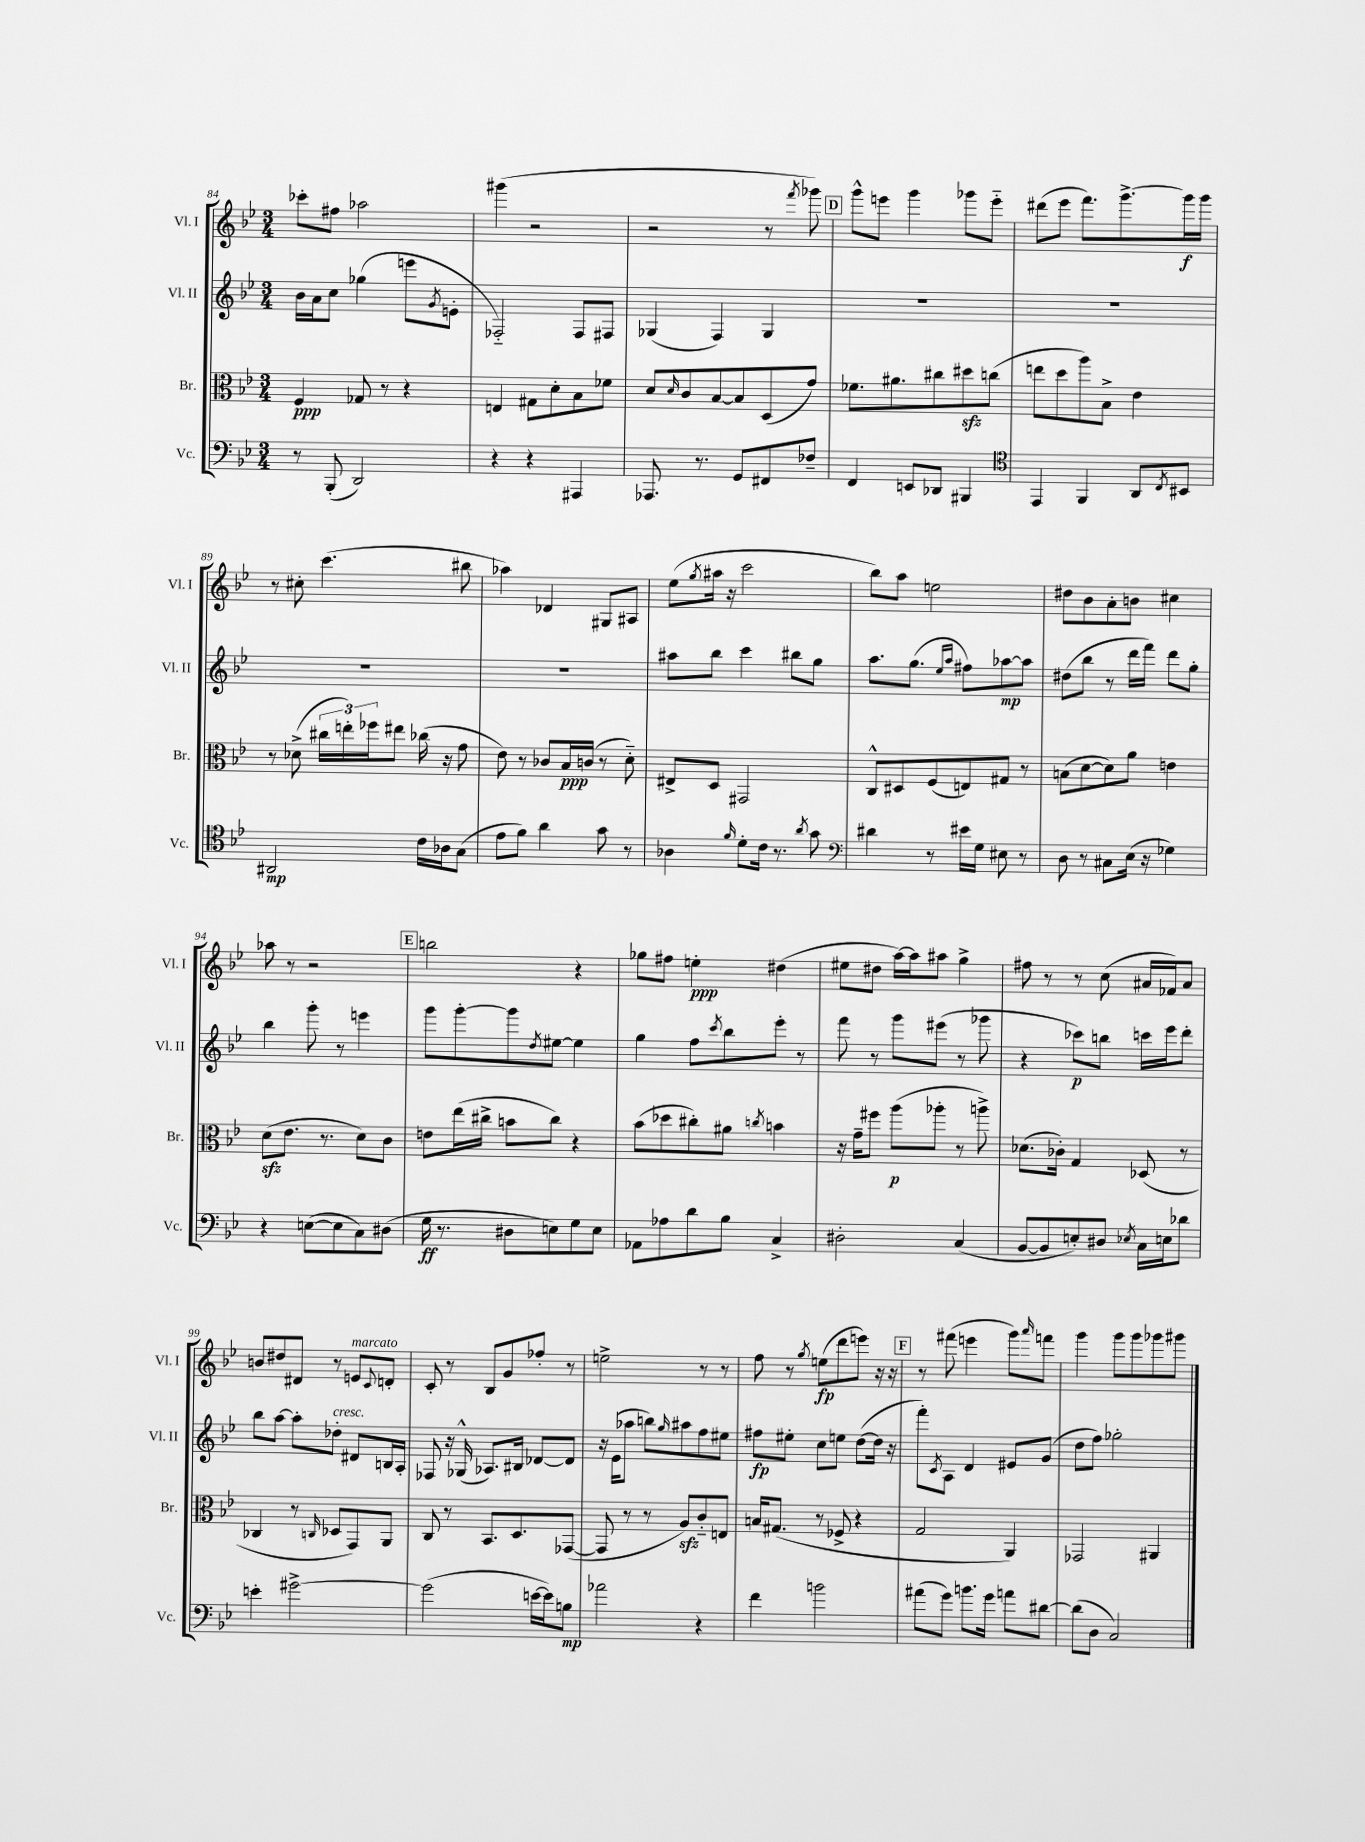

**kern	**dynam	**kern	**dynam	**kern	**dynam	**kern	**dynam
*part4	*part4	*part3	*part3	*part2	*part2	*part1	*part1
*staff4	*staff4	*staff3	*staff3	*staff2	*staff2	*staff1	*staff1
*I"Vc.	*	*I"Br.	*	*I"Vl. II	*	*I"Vl. I	*
*I'Vc.	*	*I'Br.	*	*I'Vl. II	*	*I'Vl. I	*
*clefF4	*	*clefC3	*	*clefG2	*	*clefG2	*
*k[b-e-]	*	*k[b-e-]	*	*k[b-e-]	*	*k[b-e-]	*
*M3/4	*	*M3/4	*	*M3/4	*	*M3/4	*
=84	=84	=84	=84	=84	=84	=84	=84
8r	.	4F/	ppp	16b-\LL	.	8ccc-X'\L	.
.	.	.	.	16a\J	.	.	.
(8BBB-'/	.	.	.	8cc\J	.	8ff#X\J	.
2DD/)	.	8G-X/	.	(4gg-X\	.	2aa-X\	.
.	.	8r	.	.	.	.	.
.	.	4r	.	8eeen\L	.	.	.
.	.	.	.	8qg/	.	.	.
.	.	.	.	8en'\J	.	.	.
=85	=85	=85	=85	=85	=85	=85	=85
4r	.	4En/	.	2F-X/)	.	(4ggg#X\	.
4r	.	8G#X\L	.	.	.	2r	.
.	.	8d'\	.	.	.	.	.
4AAA#X/	.	8B-\	.	8F-/L	.	.	.
.	.	8f-X\J	.	8F#X/J	.	.	.
=86	=86	=86	=86	=86	=86	=86	=86
8.AAA-X/	.	8d/L	.	(4G-X/	.	2r	.
.	.	16qqd/	.	.	.	.	.
.	.	8c/	.	.	.	.	.
8.r	.	.	.	.	.	.	.
.	.	[8B-/	.	4F/)	.	.	.
8GG/L	.	8B-/]	.	.	.	.	.
8FF#X/	.	(8D/	.	4G-/	.	8r	.
.	.	.	.	.	.	8qfff/	.
8F-X~/J	.	8g/J)	.	.	.	8ggg-X\)	.
!!LO:REH:place=s1:t=D
=87	=87	=87	=87	=87	=87	=87	=87
4FF/	.	8.f-X\L	.	2.r	.	8ggg^^\L	.
.	.	.	.	.	.	8eeen\J	.
.	.	8.a#X\	.	.	.	.	.
8EEn/L	.	.	.	.	.	4ggg\	.
8DD-X/J	.	8cc#X\	.	.	.	.	.
4BBB#X/	.	8dd#Xzz\	.	.	.	8ggg-X\L	.
.	.	(8ccn\J	.	.	.	8eee\J	.
=88	=88	=88	=88	=88	=88	=88	=88
*clefC4	*	*	*	*	*	*	*
4EE-/	.	8een\L	.	2.r	.	(8ddd#X\L	.
.	.	8dd\	.	.	.	8eee-\J	.
4FF/	.	8aa\)	.	.	.	8.fff\L)	.
.	.	8B-^\J	.	.	.	.	.
.	.	.	.	.	.	[8.ggg^\	.
8AA/L	.	4e-\	.	.	.	.	.
8qC/	.	.	.	.	.	.	.
8BB#X/J	.	.	.	.	.	16ggg\L]	f
.	.	.	.	.	.	16ggg\JJ	.
!!LO:LB:g=z
=89	=89	=89	=89	=89	=89	=89	=89
2AA#X/	mp	8r	.	2.r	.	8r	.
.	.	(8d-X^\	.	.	.	8cc#X'\	.
.	.	24cc#X\LL	.	.	.	(4.ccc\	.
.	.	24een'\)	.	.	.	.	.
.	.	24ff-X\J	.	.	.	.	.
.	.	8ee#X\J	.	.	.	.	.
16c\LL	.	(16cc-X\	.	.	.	.	.
16A-X\J	.	16r	.	.	.	.	.
(8G\J	.	8g\	.	.	.	8bb#X\	.
=90	=90	=90	=90	=90	=90	=90	=90
8e-\L	.	8e-\)	.	2.r	.	4aa-X\)	.
8f\J)	.	8r	.	.	.	.	.
4a\	.	8c-X/L	.	.	.	4d-X/	.
.	.	16B-/L	ppp	.	.	.	.
.	.	(16cn/JJ	.	.	.	.	.
8g\	.	8r	.	.	.	8G#X/L	.
8r	.	8d\)	.	.	.	8A#X/J	.
=91	=91	=91	=91	=91	=91	=91	=91
4A-X\	.	8E#X^/L	.	8aa#X\L	.	(8ee-\L	.
.	.	.	.	.	.	8qgg/	.
.	.	8D/J	.	8bb-\J	.	16aa#X\Jk	.
.	.	.	.	.	.	16r	.
16qqf/	.	.	.	.	.	.	.
8d'\L	.	2GG#X/	.	4ccc\	.	2ccc\	.
16c\Jk	.	.	.	.	.	.	.
8.r	.	.	.	.	.	.	.
.	.	.	.	8bb#X\L	.	.	.
8qa/	.	.	.	.	.	.	.
8g\	.	.	.	8gg\J	.	.	.
=92	=92	=92	=92	=92	=92	=92	=92
*clefF4	*	*	*	*	*	*	*
4d#X\	.	8C^^/L	.	8.aa\L	.	8bb-\L)	.
.	.	8D#X/	.	.	.	8aa\J	.
.	.	.	.	(8.gg\J	.	.	.
8r	.	(8F/	.	.	.	2een\	.
.	.	.	.	16qqee-/LL	.	.	.
.	.	.	.	16qqaa/JJ	.	.	.
16e#X\LL	.	8En/)	.	8ff#X\L)	.	.	.
16G\JJ	.	.	.	.	.	.	.
8E#X\	.	8G#X/J	.	[8aa-X\	mp	.	.
8r	.	8r	.	8aa-\J]	.	.	.
=93	=93	=93	=93	=93	=93	=93	=93
8D\	.	(8Bn\L	.	(8dd#X\L	.	8dd#X\L	.
8r	.	[8d\	.	8bb-\J	.	8b-\	.
8C#X\L	.	8d\])	.	8r	.	8a'\	.
(16E-\Jk	.	8a\J	.	16ddd\LL	.	8bn\J	.
16r	.	.	.	16fff\JJ)	.	.	.
4G-X\)	.	4en\	.	8ddd\L	.	4cc#X\	.
.	.	.	.	8gg'\J	.	.	.
!!LO:LB:g=z
=94	=94	=94	=94	=94	=94	=94	=94
4r	.	(8dzz\L	.	4bb-\	.	8aa-X\	.
.	.	8.e-\J	.	.	.	8r	.
([8En\L	.	.	.	8ggg'\	.	2r	.
.	.	8.r	.	.	.	.	.
8E\]	.	.	.	8r	.	.	.
8C\)	.	8d\L)	.	4eeen\	.	.	.
(8D#X\J	.	8c\J	.	.	.	.	.
!!LO:REH:place=s1:t=E
=95	=95	=95	=95	=95	=95	=95	=95
16G\	ff	8en\L	.	8ggg\L	.	2bbn\	.
8.r	.	.	.	.	.	.	.
.	.	(16ee-\L	.	[8ggg'\	.	.	.
.	.	16cc#X^\JJ	.	.	.	.	.
8D#X\L	.	8bn\L	.	8ggg\]	.	.	.
.	.	.	.	8qdd/	.	.	.
8En\)	.	8cc#\J)	.	[8ee#X\J	.	.	.
8G\	.	4r	.	4ee#\]	.	4r	.
8E\J	.	.	.	.	.	.	.
=96	=96	=96	=96	=96	=96	=96	=96
8AA-X\L	.	(8b-\L	.	4gg\	.	8gg-X\L	.
8A-X\	.	8dd-X\	.	.	.	8ff#X\J	.
8d\	.	8cc#X'\)	.	8ff\L	.	4een'\	ppp
.	.	.	.	8qccc/	.	.	.
8B-\J	.	8a#X\J	.	8bb-\	.	.	.
.	.	8qccn/	.	.	.	.	.
4C^/	.	4bn\	.	8eee-'\J	.	(4dd#X\	.
.	.	.	.	8r	.	.	.
=97	=97	=97	=97	=97	=97	=97	=97
2D#X'\	.	16r	.	8fff\	.	8ee#X\L	.
.	.	16g~\KL	.	.	.	.	.
.	.	8ff#X\J	.	8r	.	8dd#X\J	.
.	.	(8aa\L	p	8ggg\L	.	[16aa\LL)	.
.	.	.	.	.	.	16aa\J]	.
.	.	8aa-X'\J	.	(8eee#X\J	.	8aa#X\J	.
(4C/	.	8r	.	8r	.	4gg^\	.
.	.	8aan^\)	.	8ggg-X\	.	.	.
=98	=98	=98	=98	=98	=98	=98	=98
[8BB-/L	.	(8.d-X\L	.	4r	.	8ff#X\	.
8BB-/]	.	.	.	.	.	8r	.
.	.	16c-X'\Jk)	.	.	.	.	.
8En'/)	.	4G/	.	8ccc-X\L)	p	8r	.
8D#X/J	.	.	.	8bbn\J	.	(8cc\	.
8qE-X/	.	.	.	.	.	.	.
16C\LL	.	(8D-X/	.	16cccn\LL	.	16a#X/LL	.
16En\J	.	.	.	16eee-\J	.	16f-X/J)	.
8d-X\J	.	8r	.	8ddd'\J	.	8a#/J	.
!!LO:LB:g=z
=99	=99	=99	=99	=99	=99	=99	=99
4en'\	.	4C-X/	.	8bb-\L	.	8bn/L	.
.	.	.	.	[8aa\J	.	8dd#X/	.
[2g#X^\	.	8r	.	8aa'\L]	.	8d#X/J	.
.	.	16qqCn/	.	.	.	.	.
!	!	!	!	!LO:TX:a:i:t=cresc.	!	!	!
.	.	8D-X/L	.	8dd-X'\J	.	8r	.
!	!	!	!	!	!	!LO:TX:a:i:t=marcato	!
.	.	8GG/)	.	8d#X/L	.	8en/L	.
.	.	.	.	.	.	8qqc/	.
.	.	8AA/J	.	16Bn/L	.	8dn'/J	.
.	.	.	.	16A'/JJ	.	.	.
=100	=100	=100	=100	=100	=100	=100	=100
(2g#\]	.	8C/	.	8F-X/	.	8c'/	.
.	.	8r	.	16r	.	8r	.
.	.	.	.	(16G-X^^/	.	.	.
.	.	8.BB-/L	.	8.A-X/L)	.	8B-/L	.
.	.	.	.	.	.	8g/	.
.	.	8.D/	.	16B#X/Jk	.	.	.
[16en\LL	.	.	.	[8d-X/L	.	8ff-X'/J	.
16e\J])	.	.	.	.	.	.	.
8Bn\J	mp	([8GG-X/J	.	8d-/J]	.	8r	.
=101	=101	=101	=101	=101	=101	=101	=101
2a-X\	.	8GG-/]	.	16r	.	2een^\	.
.	.	.	.	(16e-\KL	.	.	.
.	.	8r	.	8aa-X\J	.	.	.
.	.	8r	.	8bbn\L)	.	.	.
.	.	.	.	16qqgg/	.	.	.
.	.	8Azz/L)	.	8aa#X\	.	.	.
4r	.	8c/	.	8ff\	.	8r	.
.	.	8En/J	.	8ee#X\J	.	8r	.
=102	=102	=102	=102	=102	=102	=102	=102
4f\	.	16Bn/KL	.	8ff#X\L	fp	8ff\	.
.	.	(8.G#X/J	.	.	.	.	.
.	.	.	.	8ee#X'\J	.	8r	.
.	.	.	.	.	.	8qgg/	.
2bn\	.	8r	.	8cc\L	.	(8een\L	fp
.	.	8F-X^/	.	8een\J	.	8ddd\	.
.	.	4r	.	([8dd\L	.	8eeen\J)	.
.	.	.	.	16dd\Jk]	.	16r	.
.	.	.	.	16r	.	16r	.
!!LO:REH:place=s1:t=F
=103	=103	=103	=103	=103	=103	=103	=103
(8a#X\L	.	2G/	.	8fff'\L)	.	8r	.
.	.	.	.	8qc/	.	.	.
8g\J)	.	.	.	8A\J	.	(8fff#X\	.
8.bn\L	.	.	.	4d/	.	4eeen\	.
16g\Jk	.	.	.	.	.	.	.
8an\L	.	4AA/)	.	8e#X/L	.	8ggg\L)	.
.	.	.	.	.	.	16qqaaa/	.
[8d#X\J	.	.	.	(8g/J	.	8fffn\J	.
=104	=104	=104	=104	=104	=104	=104	=104
(8d#\L]	.	2GG-X/	.	8dd\L	.	4ggg\	.
8D\J	.	.	.	8ff\J)	.	.	.
2C/)	.	.	.	2gg-X'\	.	8ggg\L	.
.	.	.	.	.	.	8ggg\	.
.	.	4AA#X/	.	.	.	8ggg-X\	.
.	.	.	.	.	.	8ggg#X\J	.
==	==	==	==	==	==	==	==
*-	*-	*-	*-	*-	*-	*-	*-
